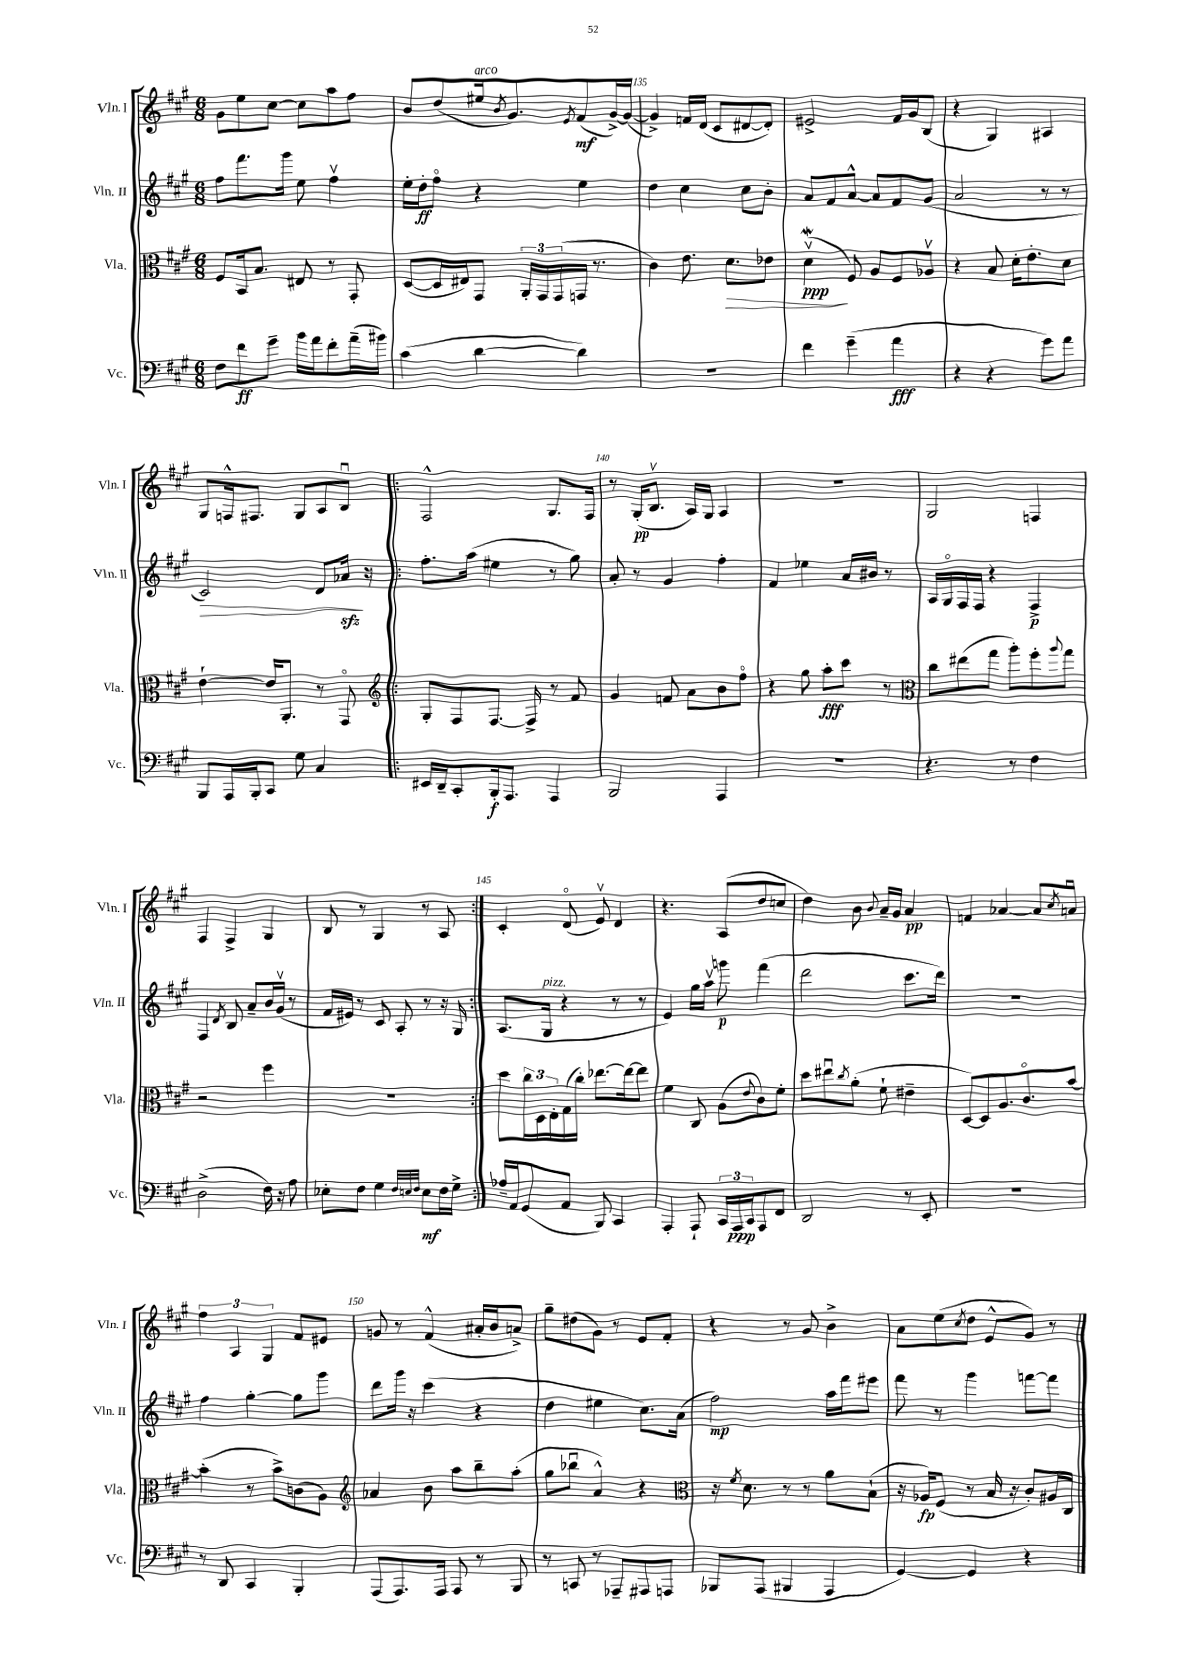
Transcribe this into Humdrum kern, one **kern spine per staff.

**kern	**dynam	**kern	**dynam	**kern	**dynam	**kern	**dynam
*part4	*part4	*part3	*part3	*part2	*part2	*part1	*part1
*staff4	*staff4	*staff3	*staff3	*staff2	*staff2	*staff1	*staff1
*I"Vc.	*	*I"Vla.	*	*I"Vln. II	*	*I"Vln. I	*
*I'Vc.	*	*I'Vla.	*	*I'Vln. II	*	*I'Vln. I	*
*clefF4	*	*clefC3	*	*clefG2	*	*clefG2	*
*k[f#c#g#]	*	*k[f#c#g#]	*	*k[f#c#g#]	*	*k[f#c#g#]	*
*M6/8	*	*M6/8	*	*M6/8	*	*M6/8	*
=133	=133	=133	=133	=133	=133	=133	=133
8F#\L	.	8F#/L	.	8ff#\L	.	8g#\L	.
8f#\	ff	16BB/k	.	8.fff#\	.	8ee\	.
.	.	8.B/J	.	.	.	.	.
8g#~\J	.	.	.	.	.	[8cc#\J	.
.	.	.	.	16ggg#\Jk	.	.	.
16b\LL	.	8E#X/	.	8ee\	.	8cc#\L]	.
16a\J	.	.	.	.	.	.	.
8f#'\	.	8r	.	4ff#v\	.	8aa\	.
(16a~\L	.	8GG#'/	.	.	.	8ff#\J	.
16b#X\JJ)	.	.	.	.	.	.	.
=134	=134	=134	=134	=134	=134	=134	=134
(4c#\	.	([8D/L	.	16ee'\LL	.	8b/L	.
.	.	.	.	16dd'\J	ff	.	.
.	.	16D/L]	.	8ff#\J	.	(8dd/	.
.	.	16E#X/J)	.	.	.	.	.
!	!	!	!	!	!	!LO:TX:a:i:t=arco	!
[4d\	.	8GG#/J	.	4r	.	16ee#X/k	.
.	.	.	.	.	.	8qb/	.
.	.	.	.	.	.	8.g#/)	.
.	.	24AA'/LL	.	.	.	.	.
.	.	24GG#/	.	.	.	.	.
.	.	(24GG#/	.	.	.	.	.
.	.	.	.	.	.	8qe/	.
4d\])	.	16GGn/JJ	.	4ee\	.	(8f#/	mf
.	.	8.r	.	.	.	.	.
.	.	.	.	.	.	[16g#^/L)	.
.	.	.	.	.	.	(16g#/JJ_	.
=135	=135	=135	=135	=135	=135	=135	=135
2.r	.	4c#\)	.	4dd\	.	4g#^/])	.
.	.	8.e\	.	4cc#\	.	16fn/LL	.
.	.	.	.	.	.	(16d/JJ	.
.	.	.	.	.	.	8c#/L	.
!	!	!	!LO:HP:b	!	!	!	!
.	.	8.d\L	>	.	.	.	.
.	.	.	.	8cc#\L	.	[8d#X/	.
.	.	8e-X\J	.	8b'\J	.	8d#'/J])	.
=136	=136	=136	=136	=136	=136	=136	=136
4f#\	.	(4dwv\	ppp	8a/L	.	2e#X^/	.
.	.	.	.	8f#/	.	.	.
(4g#~\	.	8F#/)	]	[8a^^/J	.	.	.
.	.	8A/L	.	8a/L]	.	.	.
4a\	fff	8F#/	.	8f#/	.	16f#/LL	.
.	.	.	.	.	.	16g#/J	.
.	.	8A-Xv/J	.	(8g#/J	.	(8B/J	.
=137	=137	=137	=137	=137	=137	=137	=137
4r	.	4r	.	2a/	.	4r	.
4r	.	8B/	.	.	.	4G#/)	.
.	.	16d'\KL	.	.	.	.	.
.	.	8.e'\	.	.	.	.	.
8g#\L)	.	.	.	8r	.	4A#X/	.
8a\J	.	8d\J	.	8r	.	.	.
!!LO:LB:g=z
=138	=138	=138	=138	=138	=138	=138	=138
!	!	!	!	!	!LO:HP:b	!	!
8BBB/L	.	[4e`\	.	2c#/)	>	8G#/L	.
16AAA/L	.	.	.	.	.	16Fn^^/k	.
16BBB'/J	.	.	.	.	.	8.F#X/J	.
8CC#/J	.	16e/KL]	.	.	.	.	.
.	.	8.AA'/J	.	.	.	.	.
8G#\	.	.	.	.	.	8G#/L	.
4C#/	.	8r	.	8d/L	.	8A/	.
.	.	8GG#/	.	16a-Xzz/Jk	.	8Bu/J	.
.	.	.	.	16r	]	.	.
=139!|:	=139!|:	=139!|:	=139!|:	=139!|:	=139!|:	=139!|:	=139!|:
*	*	*clefG2	*	*	*	*	*
16EE#X/LL	.	8G#'/L	.	8.ff#'\L	.	2F#^^/	.
16DD~/J	.	.	.	.	.	.	.
8CC#'/	.	8F#/	.	.	.	.	.
.	.	.	.	(16aa\Jk	.	.	.
16BBB'/k	f	[8.F#/J	.	4ee#X\	.	.	.
8.AAA/J	.	.	.	.	.	.	.
.	.	16F#^/]	.	.	.	.	.
4AAA/	.	8r	.	8r	.	8.G#/L	.
.	.	8f#/	.	8gg#\)	.	.	.
.	.	.	.	.	.	16F#/Jk	.
=140	=140	=140	=140	=140	=140	=140	=140
2BBB/	.	4g#/	.	8a'/	.	8r	.
.	.	.	.	8r	.	(16G#'/KL	pp
.	.	.	.	.	.	8.Bv/J	.
.	.	8fn/	.	4g#/	.	.	.
.	.	8a\L	.	.	.	16A/LL)	.
.	.	.	.	.	.	16G#/JJ	.
4AAA/	.	8b\	.	4ff#'\	.	4A/	.
.	.	8ff#\J	.	.	.	.	.
=141	=141	=141	=141	=141	=141	=141	=141
2.r	.	4r	.	4f#/	.	2.r	.
.	.	8gg#\	.	4ee-X\	.	.	.
.	.	8aa'\L	fff	.	.	.	.
.	.	8ccc#\J	.	16a/LL	.	.	.
.	.	.	.	16b#X/JJ	.	.	.
.	.	8r	.	8r	.	.	.
=142	=142	=142	=142	=142	=142	=142	=142
*	*	*clefC3	*	*	*	*	*
4.r	.	8cc#\L	.	16A/LL	.	2G#/	.
.	.	.	.	16G#/	.	.	.
.	.	(8ee#X\	.	16F#/	.	.	.
.	.	.	.	16F#/JJ	.	.	.
.	.	8gg#\J	.	4r	.	.	.
8r	.	8aa'\L)	.	.	.	.	.
4F#\	.	8ff#'\	.	4F#^/	p	4Fn/	.
.	.	8qqaa/	.	.	.	.	.
.	.	8gg#\J	.	.	.	.	.
!!LO:LB:g=z
=143	=143	=143	=143	=143	=143	=143	=143
(2D^\	.	2r	.	4F#/	.	4F#/	.
.	.	.	.	8qd/	.	.	.
.	.	.	.	8B/	.	4F#^/	.
.	.	.	.	8a~/L	.	.	.
16F#\)	.	4ff#\	.	16b/L	.	4G#/	.
16r	.	.	.	(16g#v/JJ	.	.	.
8A\	.	.	.	8r	.	.	.
=144	=144	=144	=144	=144	=144	=144	=144
8E-X'\L	.	2.r	.	16f#/LL	.	8B/	.
.	.	.	.	16e#X/JJ)	.	.	.
8F#\J	.	.	.	8r	.	8r	.
4G#\	.	.	.	8c#/	.	4G#/	.
.	.	.	.	8A'/	.	.	.
32qqF#/LLL	.	.	.	.	.	.	.
32qqEn/	.	.	.	.	.	.	.
32qqF#/JJJ	.	.	.	.	.	.	.
8E\L	mf	.	.	8r	.	8r	.
16F#\L	.	.	.	16r	.	8A/	.
16G#^\JJ	.	.	.	16G#/	.	.	.
=145:|!	=145:|!	=145:|!	=145:|!	=145:|!	=145:|!	=145:|!	=145:|!
16A-X~/LL	.	8dd\L	.	(8.A/L	.	4c#'/	.
16AA/J	.	.	.	.	.	.	.
(8GG#/	.	24cc#\L	.	.	.	.	.
.	.	24D\	.	.	.	.	.
!	!	!	!	!LO:TX:a:i:t=pizz.	!	!	!
.	.	.	.	16G#/Jk	.	.	.
.	.	24E'\	.	.	.	.	.
8AA/J	.	(16G#\	.	4r	.	(8d/	.
.	.	16cc#'\JJ)	.	.	.	.	.
8BBB/)	.	[8.ee-X\L	.	.	.	8ev/)	.
4CC#/	.	.	.	8r	.	4d/	.
.	.	16ee-\k_	.	.	.	.	.
.	.	8ee-\J]	.	8r	.	.	.
=146	=146	=146	=146	=146	=146	=146	=146
4AAA'/	.	4f#\	.	4e/)	.	4.r	.
8AAA`/	.	8C#/	.	16gg#\LL	.	.	.
.	.	.	.	16aav\JJ	.	.	.
24CC#/LL	.	(8A\L	.	8gggn\	p	(8A/L	.
24AAA/	ppp	.	.	.	.	.	.
24CC#/J	.	.	.	.	.	.	.
.	.	8qqe/	.	.	.	.	.
8AAA/	.	8c#\)	.	(4fff#\	.	8dd/	.
8FF#/J	.	8f#'\J	.	.	.	8ccn/J	.
=147	=147	=147	=147	=147	=147	=147	=147
2DD/	.	8dd\L	.	2ddd\	.	4dd\)	.
.	.	8ee#Xu\	.	.	.	.	.
.	.	8qcc#/	.	.	.	.	.
.	.	(8a'\J	.	.	.	8b\	.
.	.	.	.	.	.	8qqb/	.
.	.	8f#`\	.	.	.	16a~/LL	.
.	.	.	.	.	.	16g#/JJ	.
8r	.	4e#X~\	.	8.ccc#\L	.	4a/	pp
8EE'/	.	.	.	.	.	.	.
.	.	.	.	16ddd\Jk)	.	.	.
=148	=148	=148	=148	=148	=148	=148	=148
2.r	.	[8D/L)	.	2.r	.	4fn/	.
.	.	8D/]	.	.	.	.	.
.	.	8.A/	.	.	.	[4a-X/	.
.	.	8.c#/	.	.	.	.	.
.	.	.	.	.	.	8a-/L]	.
.	.	.	.	.	.	8qcc#/	.
.	.	[8b/J	.	.	.	8anu/J	.
!!LO:LB:g=z
=149	=149	=149	=149	=149	=149	=149	=149
8r	.	(4b'\]	.	4ff#\	.	6ff#\	.
8DD/	.	.	.	.	.	.	.
.	.	.	.	.	.	6A/	.
4CC#/	.	8r	.	[4gg#'\	.	.	.
.	.	.	.	.	.	6G#/	.
.	.	8b^\L)	.	.	.	.	.
4BBB'/	.	(8cn\	.	8gg#\L]	.	8f#/L	.
.	.	8A\J)	.	8ggg#\J	.	8e#X/J	.
=150	=150	=150	=150	=150	=150	=150	=150
*	*	*clefG2	*	*	*	*	*
(8AAA/L	.	4a-X/	.	8ddd\L	.	8gn/	.
8.AAA/)	.	.	.	16ggg#\Jk	.	8r	.
.	.	.	.	16r	.	.	.
.	.	8b\	.	(4ccc#\	.	(4f#^^/	.
16AAA/Jk	.	.	.	.	.	.	.
8AAA/	.	8aa\L	.	.	.	.	.
8r	.	8bb~\	.	4r	.	16a#X'/LL	.
.	.	.	.	.	.	16b/J	.
8BBB/	.	(8aa'\J	.	.	.	8an^/J)	.
=151	=151	=151	=151	=151	=151	=151	=151
8r	.	8gg#\L	.	4dd\	.	8gg#~\L	.
8CCn/	.	8bb-Xu\J	.	.	.	(8dd#X\	.
8r	.	4a^^/)	.	4ee#X\	.	8g#\J)	.
8AAA-X~/L	.	.	.	.	.	8r	.
8AAA#X/	.	4r	.	8.cc#\L)	.	8e/L	.
8AAAn/J	.	.	.	.	.	8f#'/J	.
.	.	.	.	(16a\Jk	.	.	.
=152	=152	=152	=152	=152	=152	=152	=152
*	*	*clefC3	*	*	*	*	*
8BBB-X/L	.	16r	.	2ff#\)	mp	4r	.
.	.	8qf#/	.	.	.	.	.
.	.	8.d\	.	.	.	.	.
(8AAA/J	.	.	.	.	.	.	.
4BBB#X/	.	8r	.	.	.	8r	.
.	.	8r	.	.	.	8g#/	.
4AAA/	.	8a\L	.	16aa\LL	.	4b^\	.
.	.	.	.	16fff#\J	.	.	.
.	.	(8B`\J	.	8eee#X\J	.	.	.
=153	=153	=153	=153	=153	=153	=153	=153
[4GG#/)	.	16r	.	8fff#\	.	8a\L	.
.	.	16A-X/KL)	fp	.	.	.	.
.	.	(8F#/J	.	8r	.	(8ee\	.
.	.	.	.	.	.	8qcc#/	.
4GG#/]	.	8r	.	4ggg#\	.	8dd\J	.
.	.	16B/	.	.	.	8e^^/L	.
.	.	16r	.	.	.	.	.
4r	.	8c#'/L)	.	[8fffn\L	.	8g#/J)	.
.	.	16A#X/L	.	8fff\J]	.	8r	.
.	.	16C#/JJ	.	.	.	.	.
==	==	==	==	==	==	==	==
*-	*-	*-	*-	*-	*-	*-	*-
